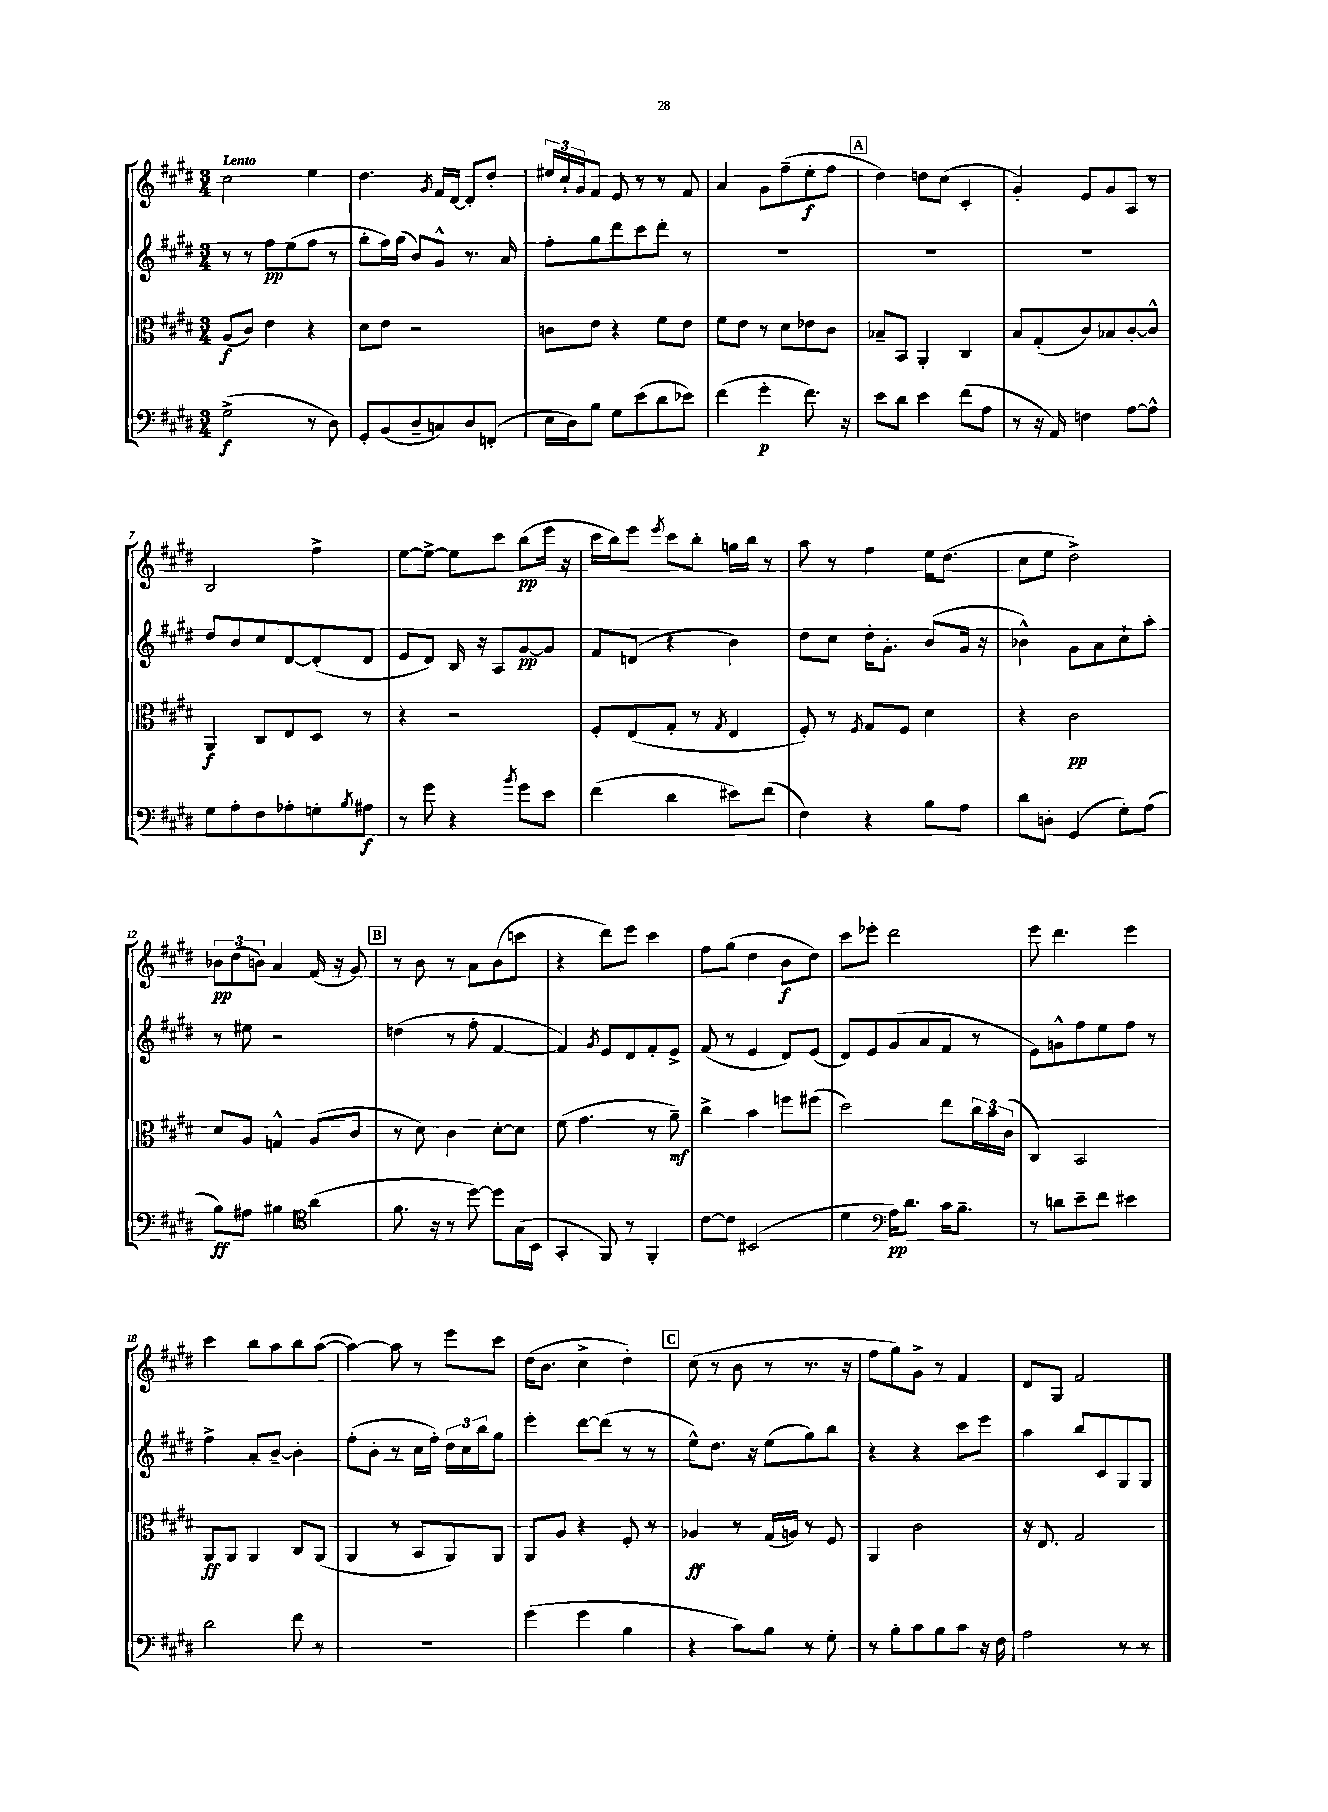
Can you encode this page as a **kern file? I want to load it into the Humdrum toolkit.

**kern	**kern	**kern	**kern
*staff4	*staff3	*staff2	*staff1
*clefF4	*clefC3	*clefG2	*clefG2
*k[f#c#g#d#]	*k[f#c#g#d#]	*k[f#c#g#d#]	*k[f#c#g#d#]
*M3/4	*M3/4	*M3/4	*M3/4
(2G#^	(8A	8r	2cc#
.	8c#)	8r	.
.	4e	8ff#	.
.	.	(8ee	.
8r	4r	8ff#	4ee
8D#)	.	8r	.
=	=	=	=
8GG#'	8d#	8gg#'	4.dd#
(8BB	8e	16ff#)	.
.	.	(16gg#	.
8D#~	2r	8b)	.
.	.	.	8qg#
8C)	.	8g#^^	16f#
.	.	.	[16d#
8D#	.	8.r	8d#']
(8FF'	.	.	8dd#'
.	.	16a	.
=	=	=	=
16E	8c	8ff#'	24ee#
.	.	.	24cc#`
16D#)	.	.	.
.	.	.	24g#
8B	8e	8gg#	8f#
8G#	4r	8ddd#	8e
(8e	.	8ccc#	8r
8d#	8f#	8ddd#'	8r
8e-)	8e	8r	8f#
=	=	=	=
(4f#	8f#	2.r	4a
.	8e	.	.
4g#'	8r	.	8g#
.	8d#	.	(8ff#~
8.f#)	8e-	.	8ee'
.	8c#	.	8ff#
16r	.	.	.
=	=	=	=
8e	8B-~	2.r	4dd#)
8d#	8BB	.	.
4e	4AA'	.	8dd
.	.	.	(8cc#
(8f#	4C#	.	4c#'
8A	.	.	.
=	=	=	=
8r	8B	2.r	4g#')
16r	(8G#'	.	.
16AA)	.	.	.
4F	8c#)	.	8e
.	8B-	.	8g#
[8A	[8c#'	.	8A
8A^^]	8c#^^]	.	8r
=	=	=	=
8G#	4AA	8dd#	2B
8A'	.	8b	.
8F#	8C#	8cc#	.
8A-'	8E	[8d#	.
8G'	8D#	(8d#']	4ff#^
8qB	.	.	.
8A#	8r	8d#	.
=	=	=	=
8r	4r	8e	[8ee
8g#	.	8d#)	8ee^_
4r	2r	16B	8ee]
.	.	16r	.
.	.	8A	8ccc#
8qb	.	.	.
8g#	.	[8g#	(8bb
8e	.	8g#]	16eee
.	.	.	16r
=	=	=	=
(4f#	8F#'	8f#	16ccc#
.	.	.	16bb)
.	(8E	(8d	8eee
.	.	.	8qeee
4d#	8G#'	4r	8ccc#
.	8r	.	8bb'
.	8qG#	.	.
8e#)	4E	4b)	16gg
.	.	.	16bb
(8f#	.	.	8r
=	=	=	=
4F#)	8F#')	8dd#	8aa
.	8r	8cc#	8r
.	8qF#	.	.
4r	8G#	16dd#'	4ff#
.	.	8.g#'	.
.	8F#	.	.
8B	4d#	(8b	16ee
.	.	.	(8.dd#
8A	.	16g#	.
.	.	16r	.
=	=	=	=
8d#	4r	4b-^^)	8cc#
8D'	.	.	8ee
(4GG#	2c#	8g#	2dd#^)
.	.	8a	.
8G#')	.	8cc#`	.
(8A	.	8aa'	.
=	=	=	=
8B)	8d#	8r	12b-
.	.	.	(12dd#
8A#	8A	8ee#	.
.	.	.	12b)
4B#	4G^^	2r	4a
*clefC4	*	*	*
(4a	(8A	.	(16f#
.	.	.	16r
.	8c#	.	8g#)
=	=	=	=
8.f#	8r	(4dd	8r
.	8d#)	.	8b
16r	.	.	.
8r	4c#	8r	8r
[8dd#)	.	8ff#'	8a
8dd#]	[8d#'	[4f#	(8b
(16G#	8d#]	.	8ccc
16BB	.	.	.
=	=	=	=
4GG#'	(8f#	4f#])	4r
.	4.g#	.	.
.	.	8qg#	.
8FF#)	.	8e	8ddd#)
8r	.	8d#	8eee
4FF#'	8r	8f#'	4ccc#
.	8a~)	8e^	.
=	=	=	=
[8c#	4cc#^	(8f#	8ff#
8c#]	.	8r	(8gg#
(2BB#	4b	4e	4dd#
.	8ff	8d#)	8b
.	(8ff#	(8e	8dd#)
=	=	=	=
4d#	2dd#)	8d#)	8ccc#
.	.	8e	8eee-'
*clefF4	*	*	*
16A)	.	(8g#	2ddd#
8.d#	.	.	.
.	.	8a	.
16c#	8ee	8f#	.
8.B~	.	.	.
.	24cc#	8r	.
.	24b	.	.
.	(24c#	.	.
=	=	=	=
8r	4C#)	8e)	8eee
8d	.	8g^^	4.ddd#
8e~	2BB	8ff#	.
8f#	.	8ee	.
4e#	.	8ff#	4eee
.	.	8r	.
=	=	=	=
2d#	8AA	4ff#^	4ccc#
.	8AA	.	.
.	4AA	8a'	8bb
.	.	[8b~	8aa
8f#	8C#	4b']	8bb
8r	(8AA	.	([8aa
=	=	=	=
2.r	4AA	(8ff#'	4aa_)
.	.	8b'	.
.	8r	8r	8aa]
.	8BB	16cc#	8r
.	.	16ff#')	.
.	8AA)	24dd#	8eee
.	.	24cc#	.
.	.	24bb	.
.	8AA	8gg#	8ccc#
=	=	=	=
(4g#	8AA	4eee'	(16dd#
.	.	.	8.b
.	8A	.	.
4g#	4r	[8ddd#	4cc#^
.	.	(8ddd#]	.
4B	8F#'	8r	4dd#')
.	8r	8r	.
=	=	=	=
4r	4A-	8ee^^)	(8cc#
.	.	8.dd#	8r
8c#)	8r	.	8b
.	.	16r	.
8B	(16G#	(8ee	8r
.	16A)	.	.
8r	8r	8gg#)	8.r
8G#'	8F#	8bb	.
.	.	.	16r
=	=	=	=
8r	4AA	4r	8ff#
8B'	.	.	8gg#)
8c#	2c#	4r	8g#^
8B	.	.	8r
8c#	.	8ccc#	4f#
16r	.	8eee	.
16F#	.	.	.
=	=	=	=
2A	16r	4aa	8d#
.	8.E	.	.
.	.	.	8G#
.	2G#	8bb	2f#
.	.	8c#	.
8r	.	8G#	.
8r	.	8G#	.
==	==	==	==
*-	*-	*-	*-
